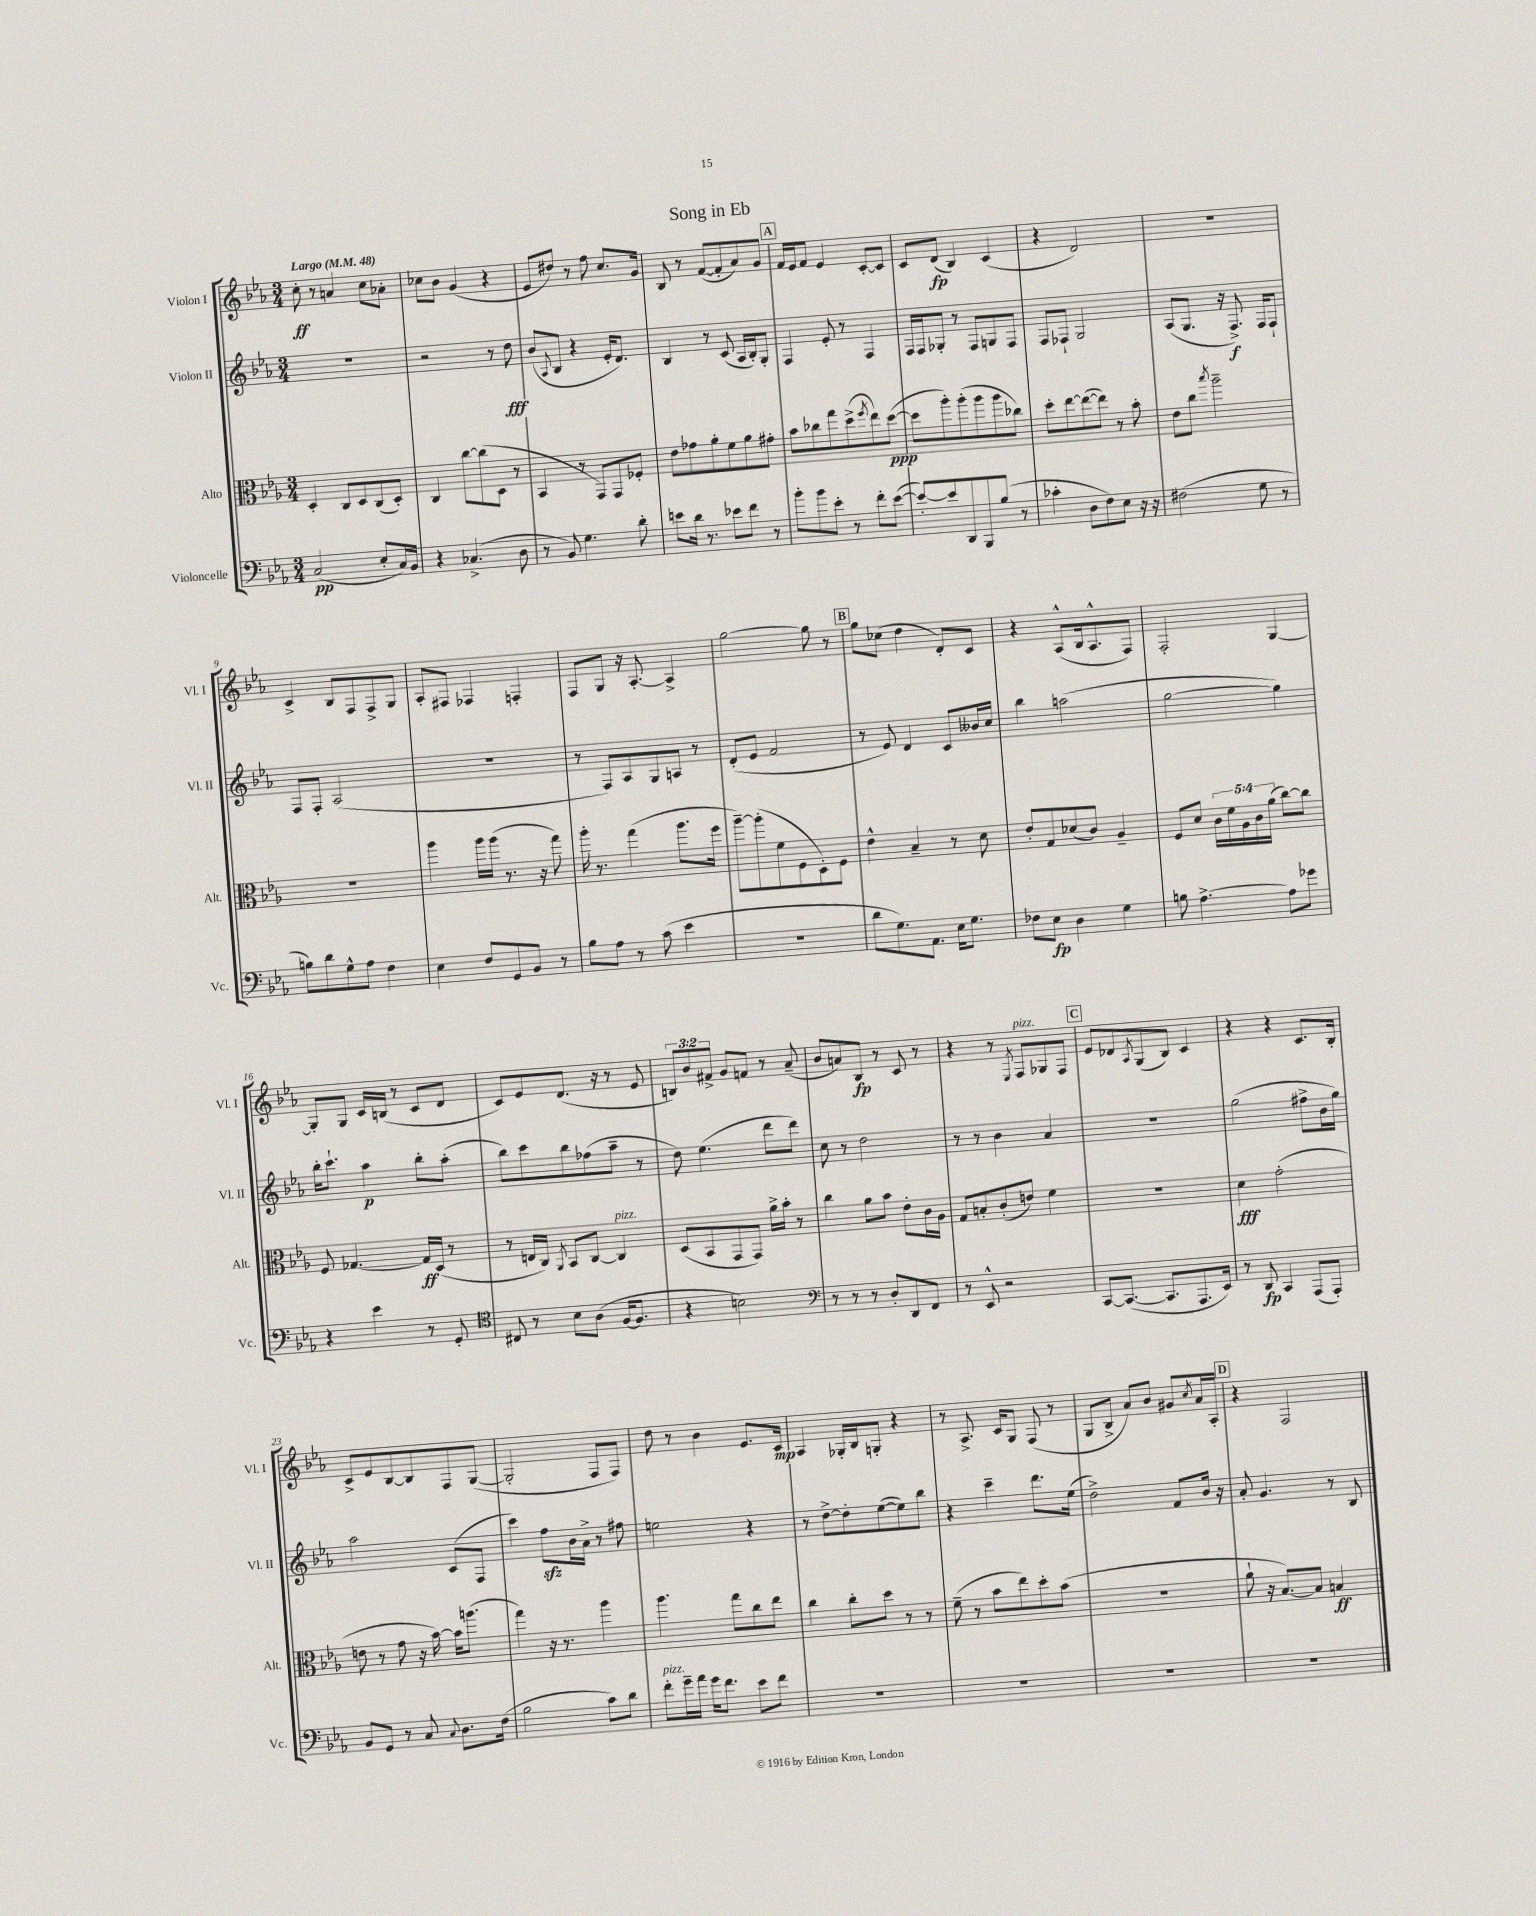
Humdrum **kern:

**kern	**kern	**kern	**kern
*staff4	*staff3	*staff2	*staff1
*clefF4	*clefC3	*clefG2	*clefG2
*k[b-e-a-]	*k[b-e-a-]	*k[b-e-a-]	*k[b-e-a-]
*M3/4	*M3/4	*M3/4	*M3/4
*MM48	*MM48	*MM48	*MM48
(2C	4D'	2.r	8cc'
.	.	.	8r
.	8C	.	4a
.	8D	.	.
8E-'	(8C	.	8cc
16C)	8D')	.	8a-'
16BB-	.	.	.
=	=	=	=
4r	4C	2r	8cc-
.	.	.	8b-
(4.C-^	[8cc	.	(4g
.	(8cc]	.	.
.	8D	8r	4r
8D	8r	8dd	.
=	=	=	=
8r	4BB-	(8b-	8e-
.	.	8qqA-	.
8BB-)	.	8B-	8dd#)
4.G	8r	4r	8r
.	8GG)	.	8ff
.	8GG	16e-'	8.cc
.	.	8.d)	.
8d'	8F-'	.	.
.	.	.	16g
=	=	=	=
8e	8e-	4B-	8B-
16d	8g-	.	8r
8.r	.	.	.
.	8a-'	8r	([8f
8e-	8f	(8c	8f']
8f	8a-	16A-	8a-)
.	.	16B-')	.
8r	8g#'	8G'	8g
=	=	=	=
8b-'	8b-	4F	16f
.	.	.	16e-
8b-	8cc-	.	8f
8e-'	8gg	8e-'	4e-
8r	(8dd^	8r	.
.	8qff	.	.
8f'	8ee-)	4F	[8c'
([8e-	([8dd	.	8c]
=	=	=	=
8e-'_)	8dd]	16F	8c
.	.	16F	.
8e-]	8aa-')	8G-'	(8d
8DD	(8aa-'	8r	4B-)
8BBB-	8aa-	8F	.
(8B-	8aa-	8G	(4c
8r	8cc-)	8F	.
=	=	=	=
4c-'	8dd'	8F	4r
.	[8ee-	8F-`	.
8D	(8ee-_	2G	2d)
8F)	8ee-])	.	.
8E-	8r	.	.
16r	8b-'	.	.
16r	.	.	.
=	=	=	=
(2F#	8e-	(8A-	2.r
.	8cc	8.G	.
.	8qbb-	.	.
.	2aa-~	.	.
.	.	16r	.
.	.	8.F^)	.
8G	.	.	.
.	.	16F	.
8r	.	8F`	.
=	=	=	=
8B)	2.r	8F	4c^
8d	.	8F'	.
8G^^	.	(2A-	8B-
8A-	.	.	8F
4F	.	.	8F^
.	.	.	8G
=	=	=	=
4E-	4aa-	2.r	8A-'
.	.	.	8F#
8F	16aa-	.	4F-
.	(16aa-	.	.
8GG	8.r	.	.
8BB-	.	.	4F'
.	16r	.	.
8r	8gg)	.	.
=	=	=	=
8B-	16aa-'	8r	8F
.	8.r	.	.
8A-	.	8F)	8G
8r	(4gg	8A-	16r
.	.	.	[8.A-'
(8c	.	8G	.
4e-	8.aa-	8A	4A-^]
.	.	8r	.
.	16ff	.	.
=	=	=	=
2.r	[8aa-~)	(8d'	[2gg
.	(8aa-']	8e-	.
.	8f	2f	.
.	8F	.	.
.	8D')	.	8gg]
.	8F	.	8r
=	=	=	=
8d	4e-^^	8r	8gg
8.G)	.	8e-)	(8cc-
.	4B-~	4d	4dd
8.AA-	.	.	.
16E-	8r	8c	8d')
8.G	.	.	.
.	8d	16b--	8c
.	.	16cc	.
=	=	=	=
8F-	8e-'	4bb-	4r
8E-	8G	.	.
4D	(8d-	(2aa	(8A-^^
.	8c)	.	16B-
.	.	.	8.A-^^
4G	4A-~	.	.
.	.	.	8F)
=	=	=	=
8B	8F	[2gg	2F'
[4.A-^	8d	.	.
.	20c	.	.
.	20f	.	.
.	20A-	.	.
.	20c	.	.
.	(20a-	.	.
8A-]	[8cc)	4gg])	[4G
8g-	8cc]	.	.
=	=	=	=
4r	8F	16bb-'	8G']
.	.	8.ccc`	.
.	[4.G-	.	8G
4e-	.	4aa-	16c
.	.	.	(16B
.	.	.	8r
8r	16G-]	8bb-'	8c
.	(16D	.	.
8GG'	8r	(8aa-'	8d
=	=	=	=
*clefC4	*	*	*
8C#	8r	8bb-)	8c)
8r	16E	8ccc	8e-
.	16C)	.	.
.	8qAA-	.	.
8B-	8BB-	8bb-	(8.d
(8A-	[8C	(8ff-	.
.	.	.	16r
[16F	4C]	8aa-~	8r
8.F]	.	.	.
.	.	8r	8e-
=	=	=	=
4r	(8D	8dd)	12B)
.	.	.	12b-
.	8BB-	(4.ee-	.
.	.	.	12f#^
2B)	8GG	.	8g
.	8GG)	.	8f
.	16a-^	8ddd	8r
.	16b-'	.	.
.	8r	8ddd)	(8a-~
=	=	=	=
*clefF4	*	*	*
8r	4cc	8cc	8b-
8r	.	8r	8a)
8r	8a-	2dd	8B-
8D'	8b-	.	8r
8DD	8e-'	.	8c
8FF	16c	.	8r
.	16A-	.	.
=	=	=	=
8r	8G	8r	4r
8EE-^^	8B'	8r	.
2r	(8c'	4b-	8r
.	.	.	8qE-
.	8e)	.	8F
.	4f	4a-	8G-
.	.	.	8F
=	=	=	=
[8CC	2.r	2.r	8e-
(8.CC_	.	.	8d-
.	.	.	8qA-
.	.	.	(8G
8.CC]	.	.	.
.	.	.	8B-)
8.AAA-	.	.	4c
16EE-)	.	.	.
=	=	=	=
8r	4d	(2gg	4r
8DD	.	.	.
4CC	(2g'	.	4r
(8AAA-	.	8ff#^	8.c
8AAA-')	.	16b-	.
.	.	16gg)	16B-'
=	=	=	=
8BB-	8e	2aa-	8c^
8GG	8r	.	8e-
8r	8g	.	[8B-
8C	16r	.	8B-]
.	[16b-)	.	.
8qqC	.	.	.
8.D	16b-]	(8c	8F
.	(8.aa	.	.
.	.	8F	([8G
(16F	.	.	.
=	=	=	=
2B-	4gg)	4ccc)	2G']
.	16r	8ff	.
.	8.r	.	.
.	.	16b-	.
.	.	16a-^	.
8c)	4aa-	8r	8F
8d	.	8ff#	8F)
=	=	=	=
8f'	4.aa-	2ee	8dd
16g~	.	.	8r
16a-	.	.	.
16g	.	.	4b-
8.f	.	.	.
.	8gg	.	.
8e-	8cc	4r	8.e-
8f	8ee-	.	.
.	.	.	16c
=	=	=	=
2.r	4cc	8r	4A-
.	.	[8dd^	.
.	8cc'	8dd']	16G-'
.	.	.	16B-
.	8dd	([8ee-	8G'
.	8r	8ee-])	4r
.	8r	8bb-	.
=	=	=	=
2.r	(8f~	4r	8r
.	8r	.	8.A-^
.	8b-	4ccc~	.
.	.	.	16c
.	8ee-)	.	8G
.	8dd'	8.ddd	(8F
.	(8b-	.	8r
.	.	(16ee-	.
=	=	=	=
2.r	2.r	2dd^)	8G
.	.	.	8B-^
.	.	.	8a-)
.	.	.	8b-
.	.	8f	8g#
.	.	.	8qcc
.	.	16b-	16a-
.	.	16r	16A-'
=	=	=	=
2.r	8a-`	8a-'	4r
.	16r	4.g	.
.	[8.B-)	.	.
.	.	.	2F
.	8B-]	.	.
.	4B	8r	.
.	.	8B-	.
==	==	==	==
*-	*-	*-	*-
